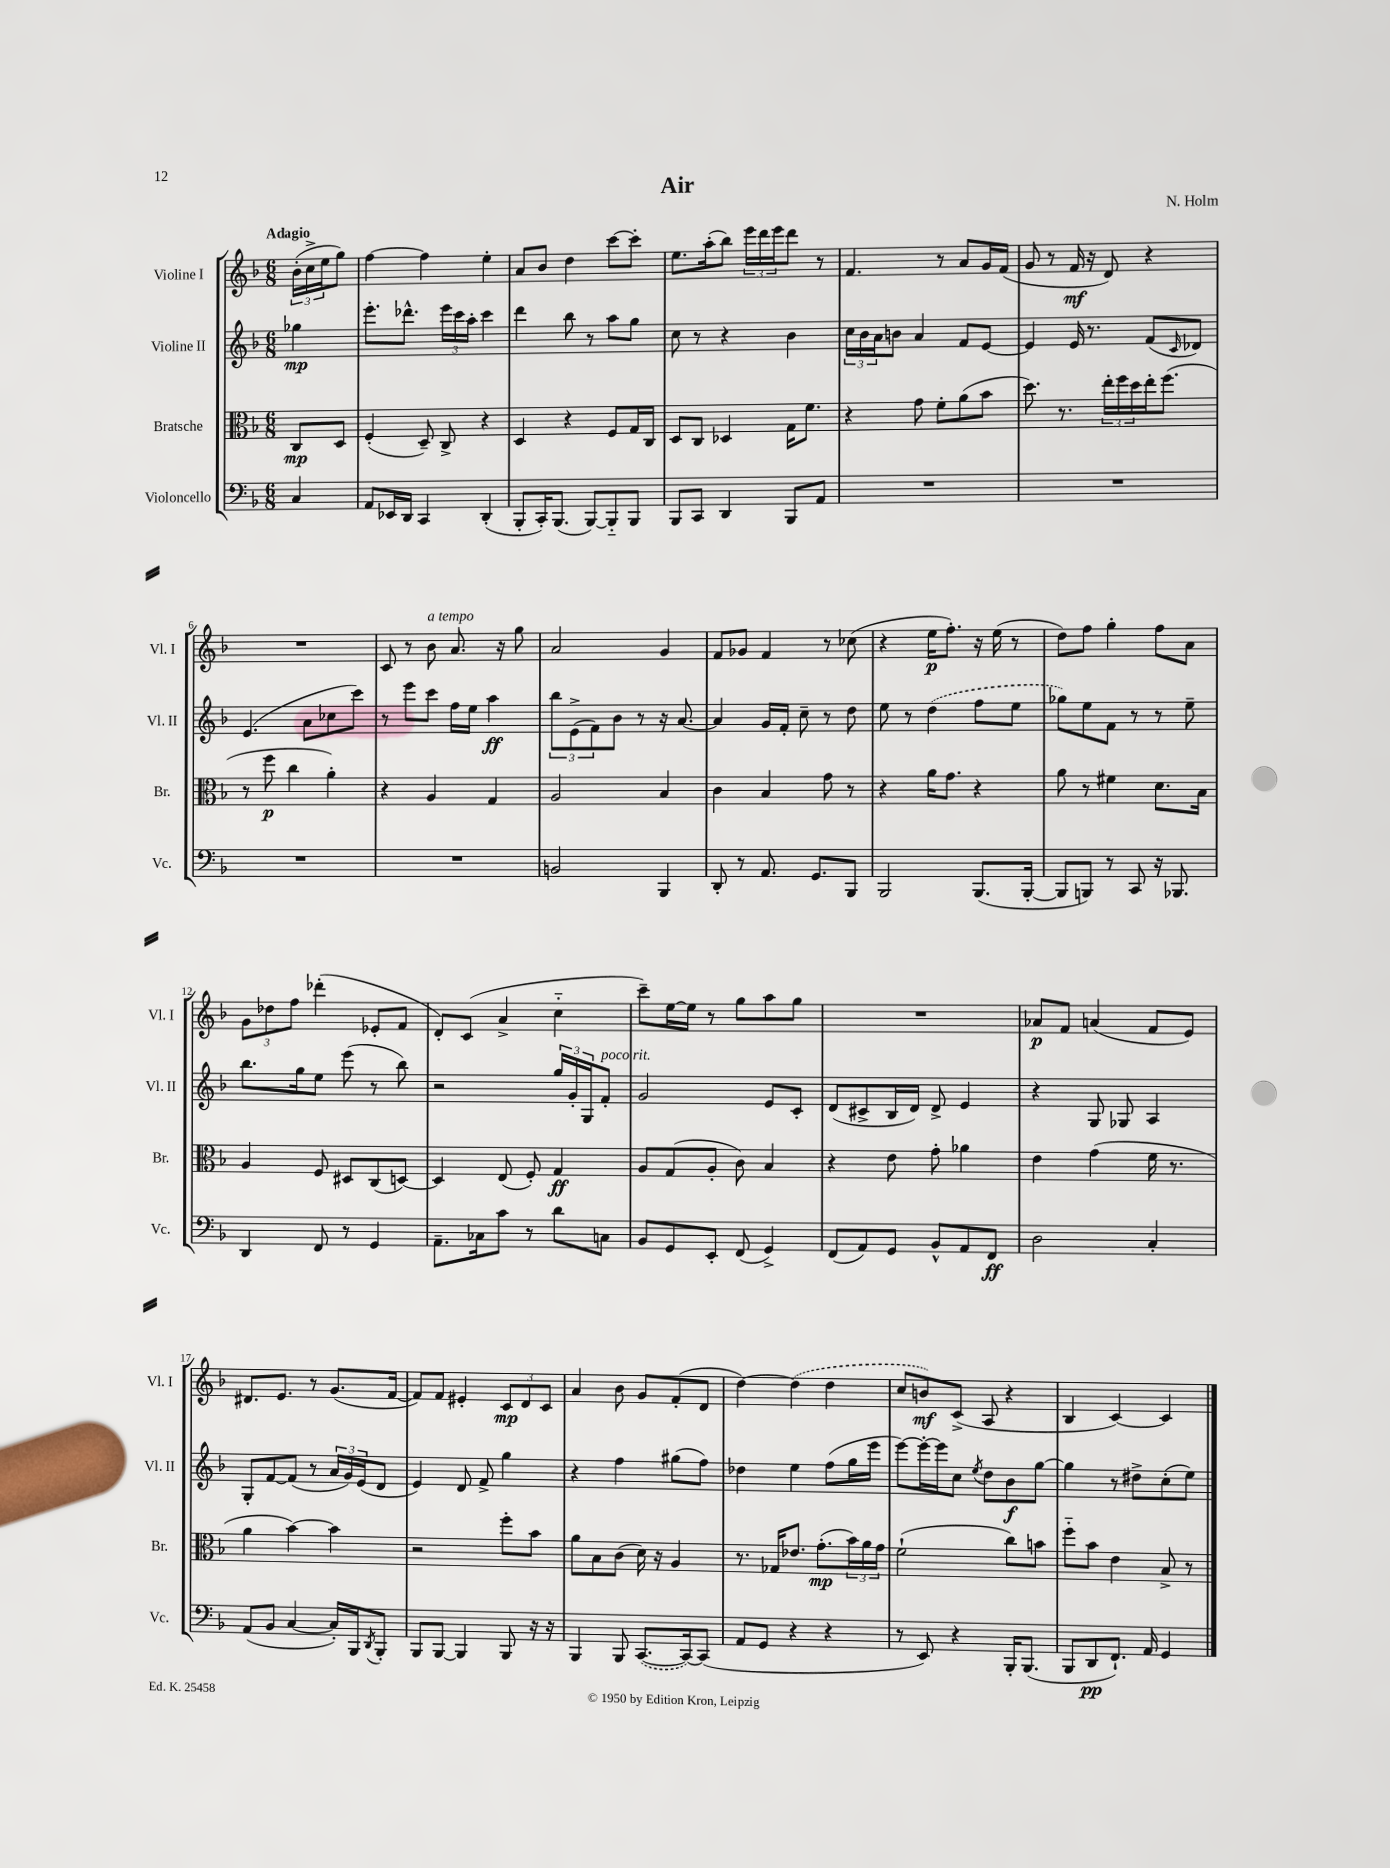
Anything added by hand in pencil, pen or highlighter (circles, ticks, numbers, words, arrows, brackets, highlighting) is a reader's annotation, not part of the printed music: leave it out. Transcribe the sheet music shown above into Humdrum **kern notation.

**kern	**kern	**kern	**kern
*staff4	*staff3	*staff2	*staff1
*clefF4	*clefC3	*clefG2	*clefG2
*k[b-]	*k[b-]	*k[b-]	*k[b-]
*M6/8	*M6/8	*M6/8	*M6/8
4C	8C	4gg-	(24b-'
.	.	.	24cc^
.	.	.	24ee
.	8D	.	8gg)
=	=	=	=
8AA	(4F'	8.eee'	[4ff
16EE-	.	.	.
16DD	.	8.ddd-^^	.
4CC	8D~)	.	4ff]
.	8C^	24eee	.
.	.	24ccc	.
.	.	24aa'	.
(4DD'	4r	4ccc	4ee'
=	=	=	=
8BBB-'	4D	4ddd	8a
16CC')	.	.	8b-
(8.BBB-	.	.	.
.	4r	8bb-	4dd
[8BBB-)	.	8r	.
8BBB-'~]	8F	8aa	[8ccc
8BBB-	16G	8gg	8ccc']
.	16C	.	.
=	=	=	=
8BBB-	8D	8cc	8.ee
8CC	8C	8r	.
.	.	.	(16aa'
4DD	4D-	4r	8bb-)
.	.	.	24eee
.	.	.	24ddd
.	.	.	24eee
8BBB-	16G	4b-	8ddd
.	8.f	.	.
8AA	.	.	8r
=	=	=	=
2.r	4r	24cc	4.f
.	.	24b-	.
.	.	24a	.
.	.	8b	.
.	8g	4a	.
.	8f'	.	8r
.	(8a	8f	8a
.	8b-	[8e	16g
.	.	.	(16f
=	=	=	=
2.r	8.dd)	4e]	8g
.	.	.	8r
.	8.r	.	.
.	.	16e	16f
.	.	8.r	16r
.	24ee'	.	8d)
.	24ff	.	.
.	24dd	.	.
.	16ee'	(8f	4r
.	(8.ff	.	.
.	.	16qqc	.
.	.	8d-)	.
=	=	=	=
2.r	8r	(4.e	2.r
.	8ff	.	.
.	4cc	.	.
.	.	8a	.
.	4a')	8cc-	.
.	.	8ccc)	.
=	=	=	=
2.r	4r	8r	8c
.	.	8eee	8r
.	4A	8ccc	8b-
.	.	16ff	8.a
.	.	16ee	.
.	4G	4aa	.
.	.	.	16r
.	.	.	8gg
=	=	=	=
2BB	2A	12bb-	2a
.	.	(12e^	.
.	.	12f)	.
.	.	8b-	.
.	.	8r	.
4BBB-	4B-	16r	4g
.	.	[8.a	.
=	=	=	=
8DD'	4c	4a]	8f
8r	.	.	8g-
8.AA	4B-	16g	4f
.	.	16f'	.
.	.	8cc~	.
8.GG	.	.	.
.	8g	8r	8r
8BBB-	8r	8dd	(8cc-
=	=	=	=
2BBB-	4r	8ee	4r
.	.	8r	.
.	16a	(4dd	16ee
.	8.g	.	8.ff')
(8.BBB-	4r	8ff	16r
.	.	.	(16ee
.	.	8ee	8r
[16BBB-'	.	.	.
=	=	=	=
8BBB-]	8a	8gg-)	8dd)
8BBB)	8r	8ee	8ff
8r	4f#	8f	4gg'
8CC	.	8r	.
16r	8.d	8r	8ff
8.BBB-	.	.	.
.	.	8ee~	8a
.	16B-	.	.
=	=	=	=
4DD	4A	8.bb-	12g
.	.	.	12dd-
.	.	.	12ff
.	.	16gg	.
8FF	8F	8ee	(4ddd-'
8r	8D#	(8eee	.
4GG	(8C	8r	8e-'
.	[8D)	8bb-)	8f
=	=	=	=
8.AA~	4D]	2r	8d')
.	.	.	(8c
16C-	.	.	.
8c	(8E	.	4a^
8r	8F')	.	.
8d	4G	24gg	4cc'~
.	.	24g'	.
.	.	24G	.
8C	.	8f'	.
=	=	=	=
8BB-	8A	2g	8ccc~)
8GG	(8G	.	[16ee
.	.	.	16ee]
8EE'	8A'	.	8r
(8FF	8c)	.	8gg
4GG^)	4B-	8e	8aa
.	.	8c'	8gg
=	=	=	=
(8FF	4r	(8d	2.r
8AA)	.	8c#^	.
8GG	8e	16B-	.
.	.	16d)	.
8BB-^^	8g'	8d^	.
8AA	4a-	4e	.
8FF	.	.	.
=	=	=	=
2D	4e	4r	8a-
.	.	.	8f
.	(4g	8G	(4a
.	.	8G-	.
4C'	16f	4A	8f
.	8.r	.	.
.	.	.	8e)
=	=	=	=
(8AA	4a	8G'	8.d#
8BB-	.	[8f	.
.	.	.	8.e
[4C	[4b-)	(8f]	.
.	.	8r	8r
16C'])	4b-]	24a	(8.g
.	.	24g)	.
16BBB-	.	.	.
.	.	(24e	.
8qDD	.	.	.
8BBB-'	.	8d	.
.	.	.	[16f
=	=	=	=
8BBB-	2r	4e)	8f])
[8BBB-	.	.	8f
4BBB-]	.	8d	4e#'
.	.	8f^	.
8BBB-	8ff'	4gg	12c
.	.	.	12d
16r	8b-	.	.
.	.	.	12c
16r	.	.	.
=	=	=	=
4BBB-	8a	4r	4a
.	8B-	.	.
8BBB-	(8c	4ff	8b-
([8.CC	16d)	.	8g
.	16r	.	.
.	4A	(8gg#	(8f'
16CC_)	.	.	.
(8CC]	.	8ff)	8d
=	=	=	=
8AA	8.r	4dd-	[4dd)
8GG	.	.	.
.	16G-	.	.
4r	8.e-	4ee	(4dd]
.	(8.g'	.	.
4r	.	(8ff	4dd
.	24b-)	16gg	.
.	24a	.	.
.	.	16eee	.
.	24g	.	.
=	=	=	=
8r	(2f`	[8eee)	8cc
8EE)	.	16eee'_	8b)
.	.	16eee]	.
4r	.	8cc	(8c^
.	.	8qee	.
.	.	8dd	8A
16BBB-'	8cc)	8b-	4r
(8.BBB-	.	.	.
.	8b	[8gg	.
=	=	=	=
8BBB-	8ff'~	4gg]	4B-
8DD	8b-	.	.
8.FF`)	4e	8r	[4c)
.	.	8dd#^	.
16AA	.	.	.
4GG	8B-^	(8cc'	4c]
.	8r	8ee)	.
==	==	==	==
*-	*-	*-	*-
